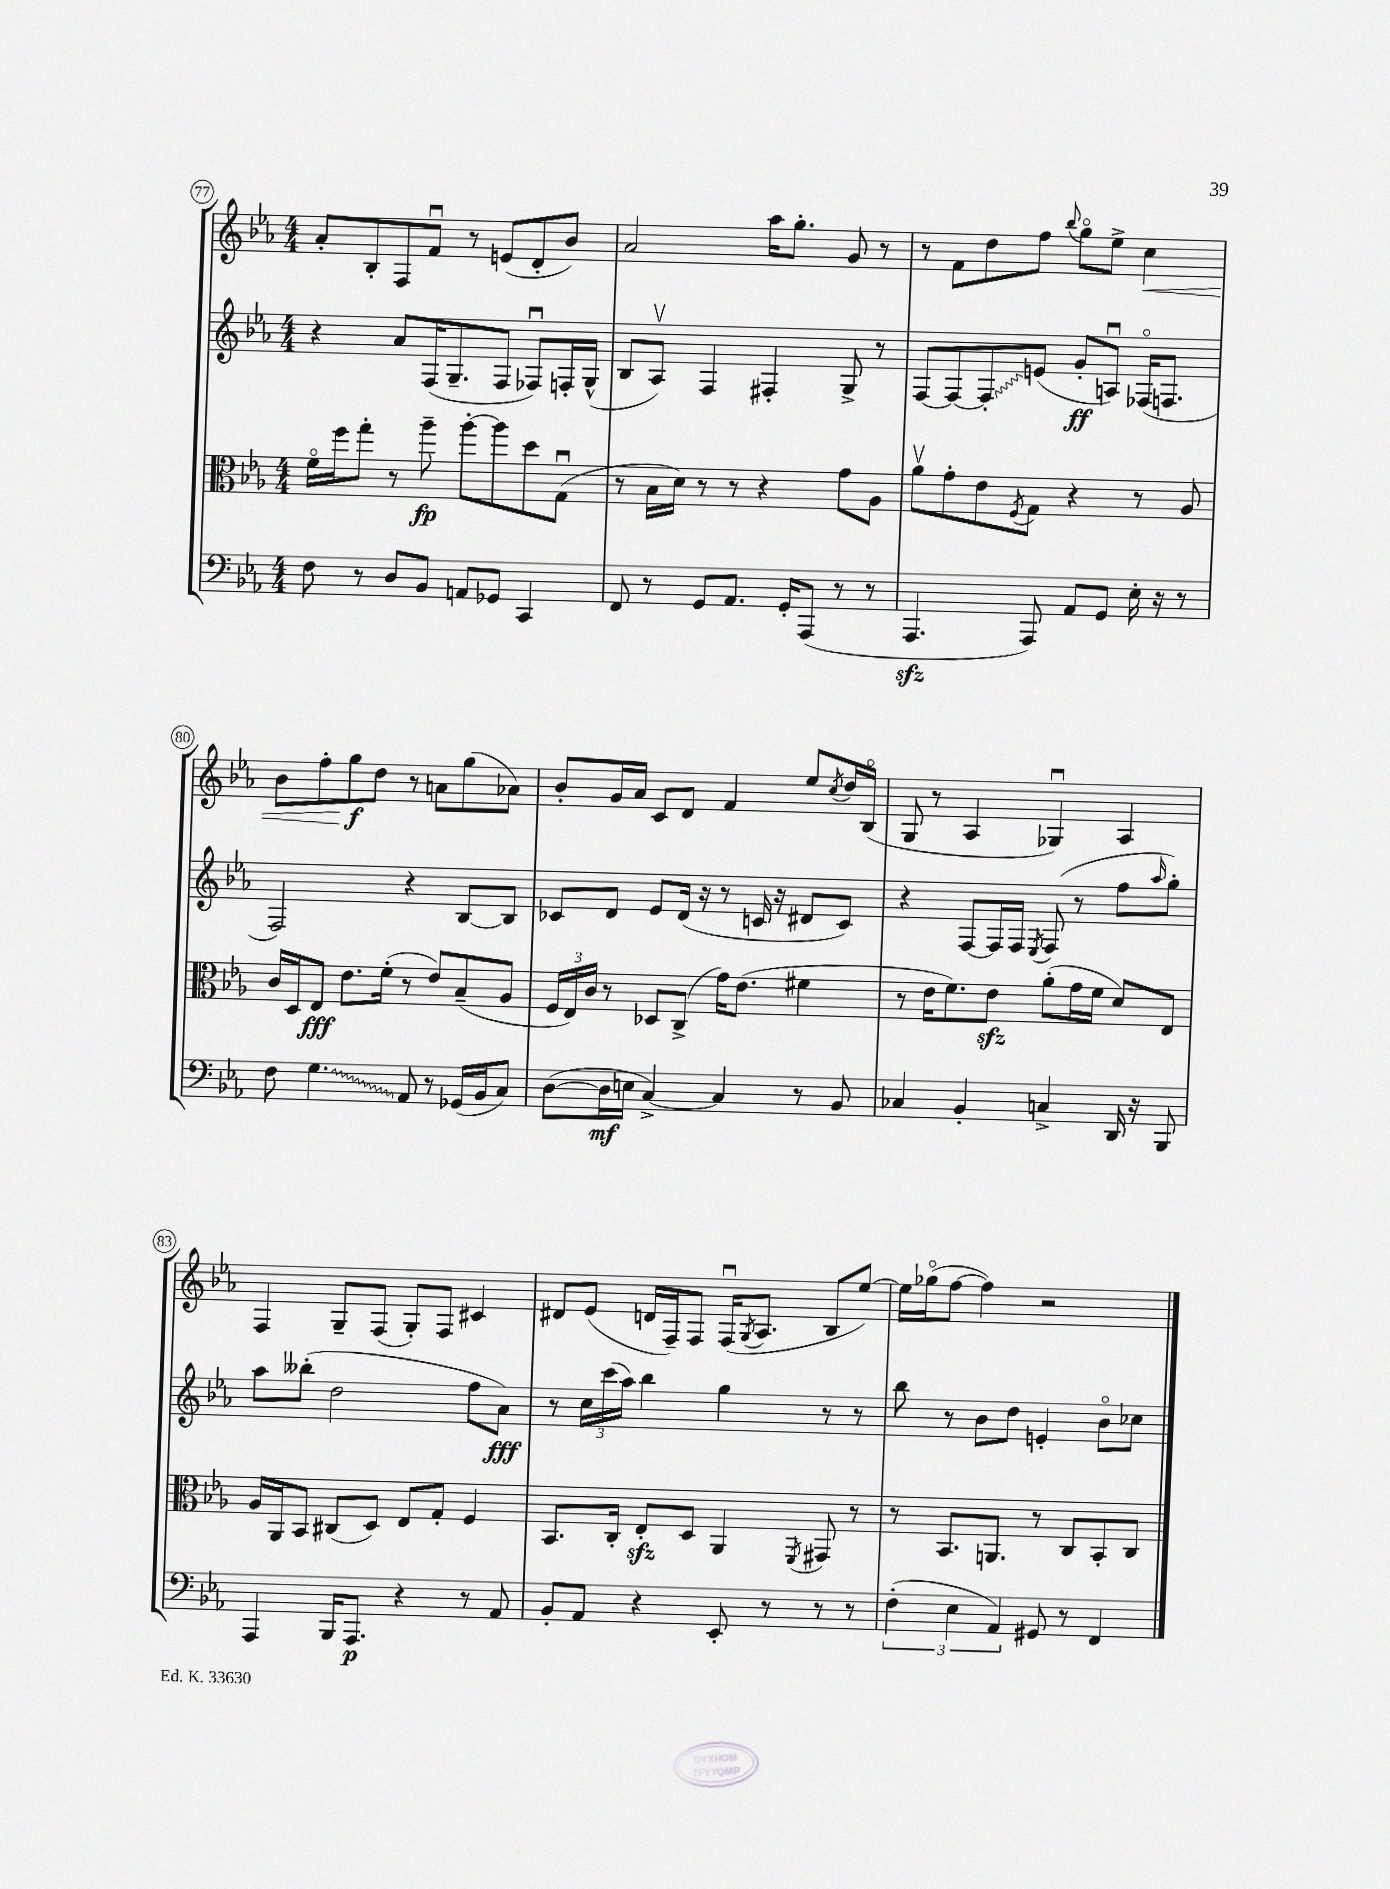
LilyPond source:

<<
\new StaffGroup <<
\new Staff = "s0" {
    \clef treble \key ees \major \numericTimeSignature \time 4/4
    aes'8-. bes8-. f8 f'8\downbow r8 e'8( d'8-. bes'8) |
    aes'2 aes''16 g''8.-. g'8 r8 |
    r8 f'8 d''8 f''8 \appoggiatura { bes''8 } g''8\flageolet ees''8-> c''4\< |
    bes'8 f''8-. g''8\f\! d''8 r8 a'8 g''8( aes'8) |
    bes'8-. g'16 aes'16 c'8 d'8 f'4 ees''8 \acciaccatura { c''8 } d''16 bes16\flageolet( |
    g8 r8 aes4 ges4\downbow) aes4 |
    f4 g8-- f8( g8-.) f8 cis'4 |
    dis'8 ees'8( d'16 f16--) f8 f16\downbow( \acciaccatura { g8 } aes8. bes8 ees''8~) |
    ees''16 ges''16\flageolet( f''8~ f''4) r2 \bar "|." |
}
\new Staff = "s1" {
    \clef treble \key ees \major \numericTimeSignature \time 4/4
    r4 aes'8 f16( g8.-- f8 fes8\downbow) f16-. g16-^( |
    bes8 aes8\upbow) f4 fis4-. g8-> r8 |
    f8~ f8~ \once \override Glissando.style = #'zigzag f8-.\glissando e'8( g'8-.\ff a8\downbow) fes16\flageolet( f8. |
    f2) r4 bes8~ bes8 |
    ces'8 d'8 ees'8 d'16( r16 r8 c'16 r16 dis'8 c'8) |
    r4 f8~ f16 f16 \acciaccatura { ees8 } f8( r8 f''8 \grace { aes''16 } g''8-.) |
    aes''8 beses''8-.( d''2 f''8 aes'8\fff) |
    r8 \tuplet 3/2 { c''16 c'''16( aes''16) } bes''4 g''4 r8 r8 |
    bes''8 r8 bes'8 d''8 e'4-. bes'8\flageolet ces''8 \bar "|." |
}
\new Staff = "s2" {
    \clef alto \key ees \major \numericTimeSignature \time 4/4
    f'16\flageolet f''16 g''8-. r8 aes''8--\fp aes''8~-. aes''8 d''8 g8\downbow( |
    r8 bes16 d'16) r8 r8 r4 g'8 aes8 |
    aes'8\upbow g'8-. ees'8 \acciaccatura { f8 } g8 r4 r8 aes8 |
    c'16 d16 ees8\fff ees'8. f'16-.( r8 ees'8) bes8--( aes8 |
    \tuplet 3/2 { f16 ees16) c'16 } r8 des8 c8->( g'16) ees'8.( fis'4 |
    r8 ees'16 f'8.) ees'8\sfz aes'8-.( g'16 f'16 d'8) ees8 |
    aes16 aes,16 bes,8 cis8( d8) ees8 g8-. f4 |
    bes,8. c16-. ees8-.\sfz d8 aes,4 \acciaccatura { f,8 } gis,8 r8 |
    r8 bes,8. a,8. r8 c8 bes,8-. c8 \bar "|." |
}
\new Staff = "s3" {
    \clef bass \key ees \major \numericTimeSignature \time 4/4
    f8 r8 d8 bes,8 a,8 ges,8 c,4 |
    f,8 r8 g,8 aes,8. g,16-. aes,,8( r8 r8 |
    aes,,4.\sfz aes,,8) aes,8 g,8 ees16-. r16 r8 |
    f8 \once \override Glissando.style = #'zigzag g4.\glissando aes,8 r8 ges,16( bes,16 c8) |
    d8~( d16\mf e16 c4~->) c4 r8 bes,8 |
    ces4 bes,4-. c4-> d,16 r16 bes,,8 |
    aes,,4 bes,,16 aes,,8.\p r4 r8 aes,8 |
    bes,8-. aes,8 r4 ees,8-. r8 r8 r8 |
    \tuplet 3/2 { f4-.( ees4 aes,4) } gis,8 r8 f,4 \bar "|." |
}
>>
>>
\layout { \context { \Score currentBarNumber = #77 \override BarNumber.stencil = #(make-stencil-circler 0.1 0.3 ly:text-interface::print) } }
